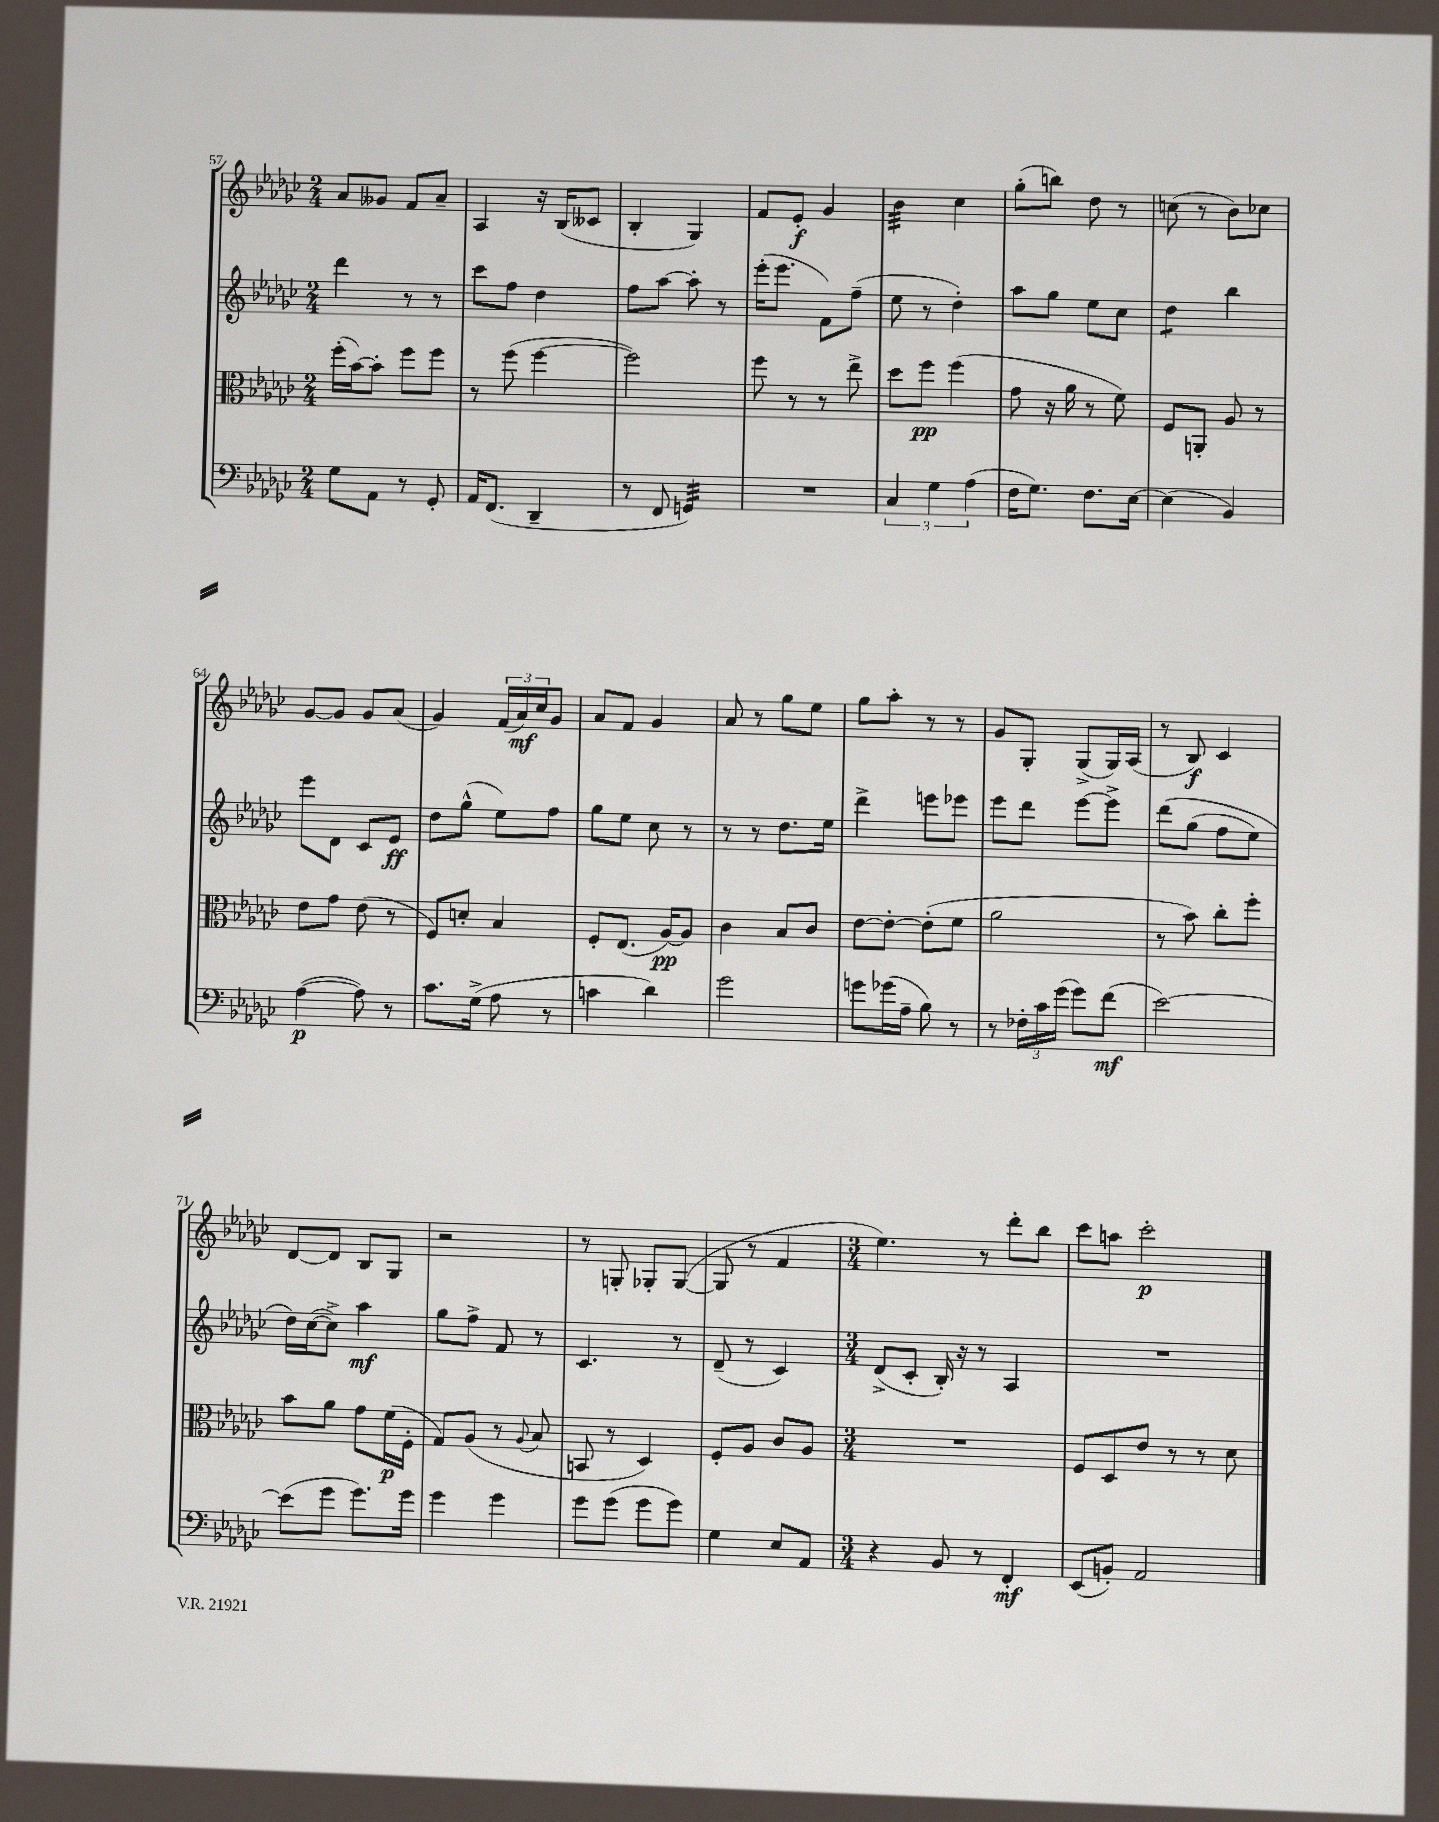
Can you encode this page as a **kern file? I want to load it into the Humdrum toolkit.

**kern	**kern	**kern	**kern
*staff4	*staff3	*staff2	*staff1
*clefF4	*clefC3	*clefG2	*clefG2
*k[b-e-a-d-g-c-]	*k[b-e-a-d-g-c-]	*k[b-e-a-d-g-c-]	*k[b-e-a-d-g-c-]
*M2/4	*M2/4	*M2/4	*M2/4
8G-	(16ff'	4ddd-	8a-
.	[16b-)	.	.
8AA-	8b-']	.	8g--
8r	8ff	8r	8f
8GG-'	8ff	8r	8a-~
=	=	=	=
16AA-	8r	8ccc-	4A-
(8.FF	.	.	.
.	(8ff	8ff	.
4DD-~	[4ff	4dd-	16r
.	.	.	(16B-
.	.	.	8c--
=	=	=	=
8r	2ff])	8ff	4B-'
8FF	.	[8aa-	.
4GG)	.	8aa-']	4G-)
.	.	8r	.
=	=	=	=
2r	8ff	(16eee-'	8f
.	.	8.eee-	.
.	8r	.	8e-'
.	8r	8f)	4g-
.	8ee-^	(8ff~	.
=	=	=	=
6C-	8dd-	8ee-	4b-
.	8ff	8r	.
6G-	.	.	.
.	(4ff	4dd-')	4cc-
(6A-	.	.	.
=	=	=	=
16F	8g-	8aa-	(8gg-'
8.G-)	.	.	.
.	16r	8gg-	8bb)
.	16a-	.	.
8.F	8r	8ee-	8dd-
.	8f)	8cc-	8r
[16E-	.	.	.
=	=	=	=
(4E-]	8F	4dd-	(8cc
.	8AA'	.	8r
4BB-)	8A-	4bb-	8b-)
.	8r	.	8cc-
=	=	=	=
([4A-	8e-	8eee-	[8g-
.	8g-	8d-	8g-]
8A-])	(8e-	8c-	8g-
8r	8r	8e-	(8a-
=	=	=	=
8.c-	8F)	8dd-	4g-)
.	8d'	(8gg-^^	.
(16G-^	.	.	.
8A-	4B-	8ee-)	(24f
.	.	.	24a-)
.	.	.	24cc-
8r	.	8ff	8g-
=	=	=	=
4c	8F'	8gg-	8a-
.	(8.E-	8ee-	8f
4d-)	.	8cc-	4g-
.	[16A-)	.	.
.	8A-]	8r	.
=	=	=	=
2g-	4c-	8r	8a-
.	.	8r	8r
.	8B-	8.dd-	8gg-
.	8c-	.	8ee-
.	.	16ee-	.
=	=	=	=
8g	[8e-	4ddd-^	8gg-
(16g-	8e-'_	.	8aa-'
16A-~	.	.	.
8B-)	(8e-']	8eee	8r
8r	8f	8eee-	8r
=	=	=	=
8r	2a-	8eee-	8g-
24F-'	.	8ddd-	8G-'
24c-	.	.	.
(24g-	.	.	.
8g-)	.	[8eee-	(8G-^
(8f	.	8eee-^]	16G-)
.	.	.	(16A-
=	=	=	=
[2e-)	8r	&(8ddd-	8r
.	8b-)	(8gg-	8B-)
.	8cc-'	8ff	4c-
.	8ff'	8ee-)	.
=	=	=	=
(8e-]	8b-	16dd-&)	[8d-
.	.	([16cc-	.
8g-	8a-	8cc-^])	8d-]
8.g-)	8g-	4aa-	8B-
.	(16f	.	8G-
16g-	16F'	.	.
=	=	=	=
4g-	8G-)	8gg-	2r
.	(8A-	8ff^	.
4g-	8r	8f	.
.	8qqA-	.	.
.	8B-	8r	.
=	=	=	=
8g-	8BB	4.c-	8r
(8g-	8r	.	8G'
8g-	4D-)	.	8G-'
8g-)	.	8r	([8G-
=	=	=	=
4G-	8F'	(8d-~	8G-]
.	8A-	8r	8r
8E-	8c-	4c-)	4f
8AA-	8A-	.	.
=	=	=	=
*M3/4	*M3/4	*M3/4	*M3/4
4r	2.r	(8d-^	4.ee-)
.	.	8c-'	.
8BB-	.	16B-')	.
.	.	16r	.
8r	.	8r	8r
4FF'	.	4A-	8ddd-'
.	.	.	8bb-
=	=	=	=
(8EE-	8F	2.r	8ccc-
8BB')	8D-	.	8aa
2AA-	8e-	.	2ccc-'
.	8r	.	.
.	8r	.	.
.	8d-	.	.
==	==	==	==
*-	*-	*-	*-
